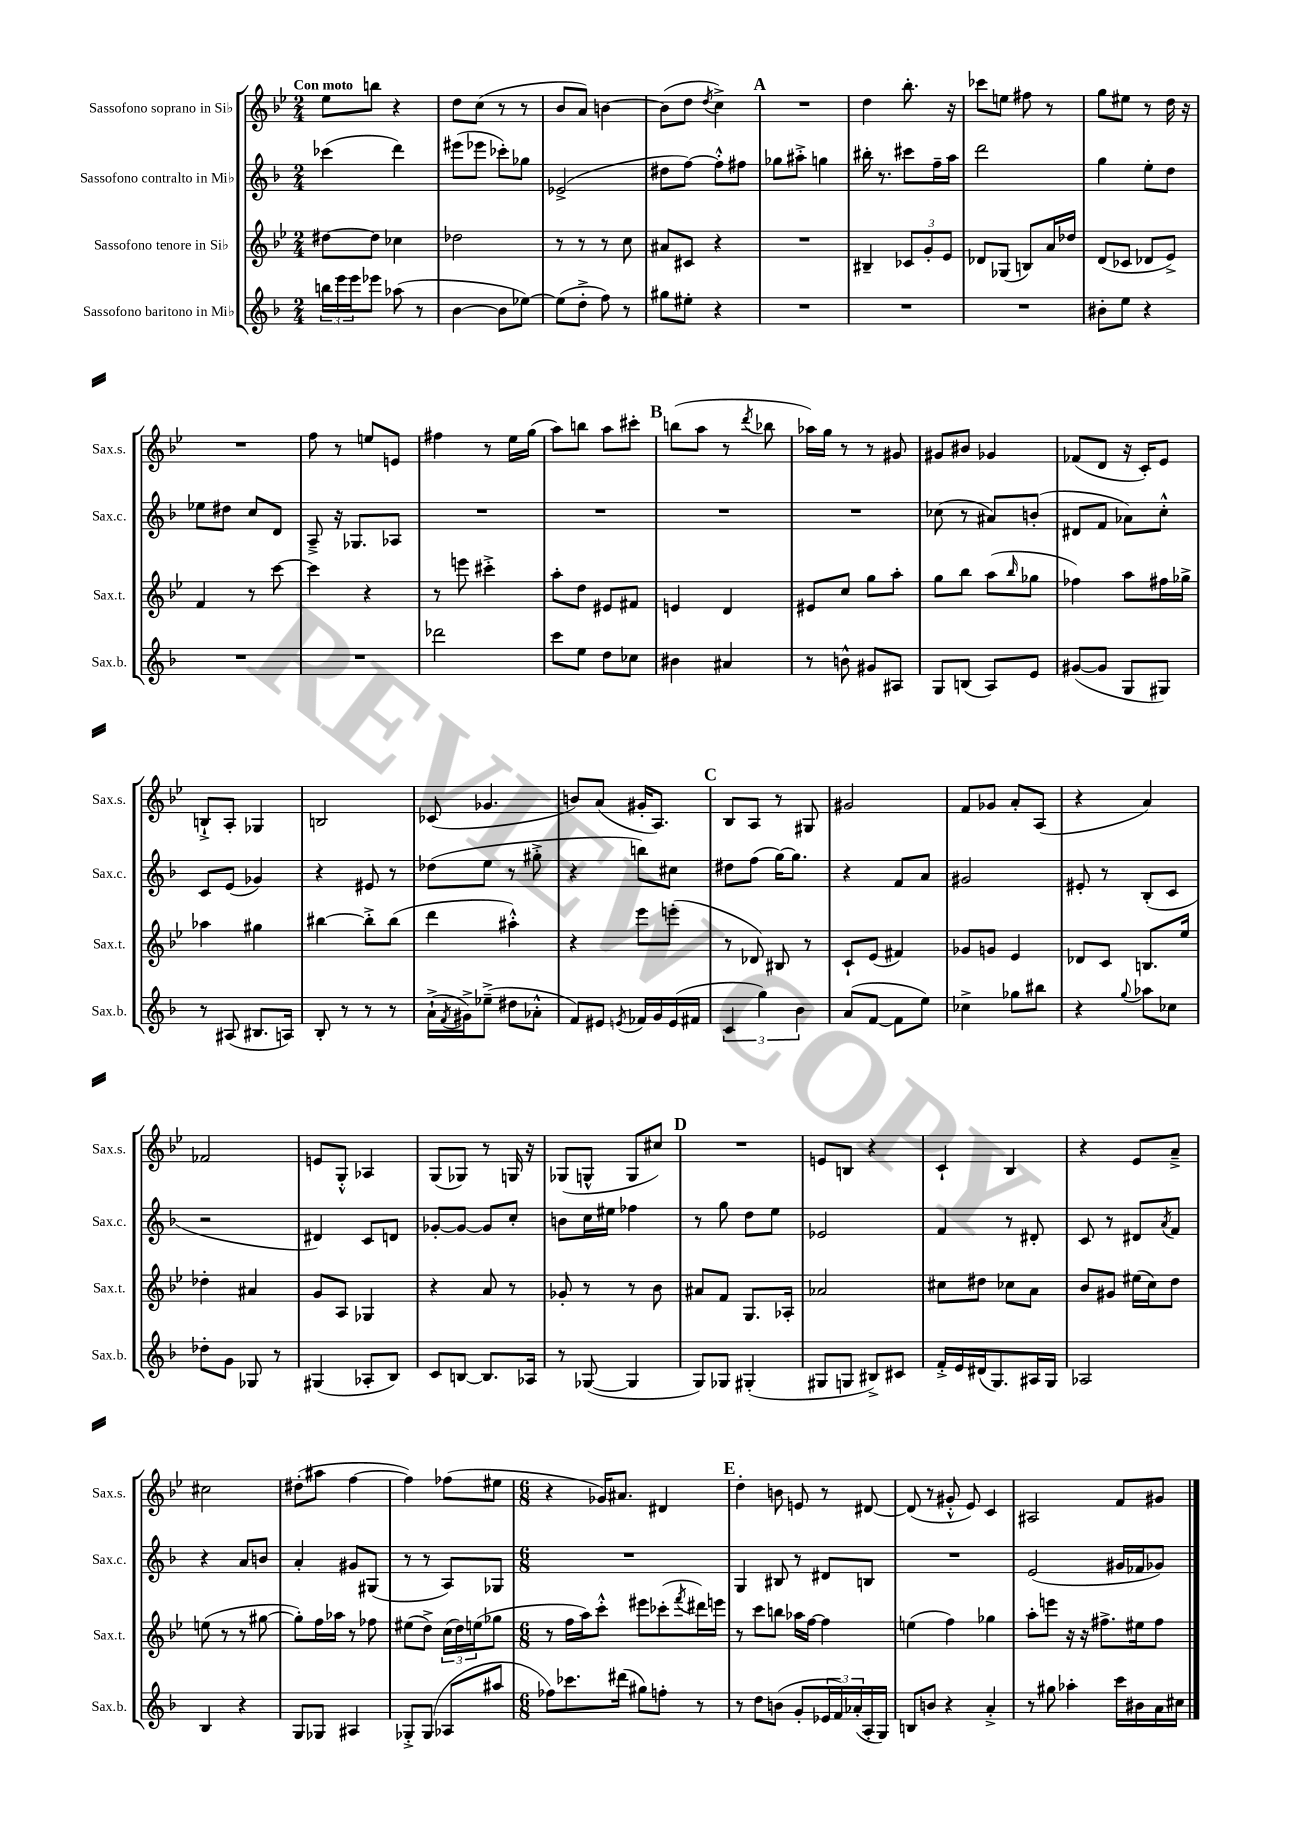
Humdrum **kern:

**kern	**kern	**kern	**kern
*staff4	*staff3	*staff2	*staff1
*clefG2	*clefG2	*clefG2	*clefG2
*k[b-]	*k[b-e-]	*k[b-]	*k[b-e-]
*M2/4	*M2/4	*M2/4	*M2/4
24bb\LL	[8dd#\L	(4ccc-\	8ee-\L
24eee\	.	.	.
24eee\J	.	.	.
8eee-\J	8dd#\]J	.	8bb\J
(8aa-\	4cc-\	4ddd\)	4r
8r	.	.	.
=	=	=	=
[4b-\	2dd-\	(8eee#\L	8dd\L
.	.	8eee-\J	(8cc\J
8b-\]L	.	8ccc-'\L)	8r
[8ee-\J)	.	8gg-\J	8r
=	=	=	=
(8ee-\]L	8r	(2e-^/	8b-/L
8dd'^\J	8r	.	8a/J)
8ff\)	8r	.	[4b\
8r	8cc\	.	.
=	=	=	=
8gg#\L	8a#/L	8dd#\L	(8b\]L
8ee#'\J	8c#/J	[8ff\J)	8dd\J
.	.	.	8qdd/
4r	4r	8ff'^^\]L	4cc^\)
.	.	8ff#\J	.
=	=	=	=
2r	2r	8gg-\L	2r
.	.	8aa#'^\J	.
.	.	4gg\	.
=	=	=	=
2r	4B#~/	16bb#'\	4dd\
.	.	8.r	.
.	12c-/L	8ccc#\L	8.bb-'\
.	12g'/	.	.
.	.	16ff~\L	.
.	12e-/J	.	.
.	.	16aa\JJ	16r
=	=	=	=
2r	8d-/L	2ddd\	8ccc-\L
.	(8G-/J	.	8ee\J
.	8B/L)	.	8ff#\
.	16a/L	.	8r
.	16dd-/JJ	.	.
=	=	=	=
8b#'\L	(8d/L	4gg\	8gg\L
8ee\J	8c-/J	.	8ee#\J
4r	8d-/L	8ee'\L	8r
.	8e-^/J)	8dd\J	16dd\
.	.	.	16r
=	=	=	=
2r	4f/	8ee-\L	2r
.	.	8dd#\J	.
.	8r	8cc/L	.
.	[8ccc\	8d/J	.
=	=	=	=
2r	4ccc\]	8A~^/	8ff\
.	.	16r	8r
.	.	8.G-/L	.
.	4r	.	8ee/L
.	.	8A-/J	8e/J
=	=	=	=
2ddd-\	8r	2r	4ff#\
.	8eee\	.	.
.	4ccc#'^\	.	8r
.	.	.	16ee-\LL
.	.	.	(16gg\JJ
=	=	=	=
8ccc\L	8aa'\L	2r	8aa\L)
8ee\J	8dd\J	.	8bb\J
8dd\L	8e#/L	.	8aa\L
8cc-\J	8f#/J	.	8ccc#'\J
=	=	=	=
4b#\	4e/	2r	(8bb\L
.	.	.	8aa\J
4a#/	4d/	.	8r
.	.	.	8qddd/
.	.	.	8bb-\
=	=	=	=
8r	8e#/L	2r	16aa-\LL)
.	.	.	16gg\JJ
8b^^\	8cc/J	.	8r
8g#/L	8gg\L	.	8r
8A#/J	8aa'\J	.	8g#/
=	=	=	=
8G/L	8gg\L	(8cc-\	8g#/L
(8B/J	8bb-\J	8r	8b#/J
8A/L)	(8aa\L	8a#/L)	4g-/
.	16qqbb-/	.	.
8e/J	8gg-\J	(8b'/J	.
=	=	=	=
([8g#/L	4ff-\)	8d#/L	(8f-/L
8g#/]J	.	8f/J	8d/J
8G/L	8aa\L	8a-\L)	16r
.	.	.	16c'/LK)
8G#/J)	16ff#\L	8cc'^^\J	8e-/J
.	16gg-^\JJ	.	.
=	=	=	=
8r	4aa-\	8c/L	8B`^/L
(8A#/	.	(8e/J	8A'/J
8.B#/L	4gg#\	4g-/)	4G-/
16A/Jk)	.	.	.
=	=	=	=
8B-'/	[4bb#\	4r	2B/
8r	.	.	.
8r	8bb#'^\]L	8e#/	.
8r	(8bb#\J	8r	.
=	=	=	=
(16a`^\LL	4ddd\	(8dd-\L	(8c-/
8qf/	.	.	.
16g#^\J)	.	.	.
(8ee-~^\J	.	8ee\J	4.g-/
8dd#\L	4aa#'^^\)	8r	.
8a-'^^\J	.	8gg#'^\	.
=	=	=	=
8f/L)	4r	4r	8b/L)
8e#/J	.	.	(8a/J
8qe/	.	.	.
16f-/LL	8eee-\L	8bb\L)	16g#'/LK
16g/	.	.	8.A/J)
(16e/	(8eee'\J	8cc#\J	.
16f#/JJ	.	.	.
=	=	=	=
6c/	8r	8dd#\L	8B-/L
.	8d-/)	(8ff\J	8A/J
6gg\)	.	.	.
.	8B#/	[16gg\LK)	8r
.	.	8.gg\]J	.
6b-\	.	.	.
.	8r	.	8G#/
=	=	=	=
(8a/L	8c`/L	4r	2g#/
[8f/J	(8e-/J	.	.
8f\]L	4f#/)	8f/L	.
8ee\J)	.	8a/J	.
=	=	=	=
4cc-^\	8g-/L	2g#/	8f/L
.	8g/J	.	8g-/J
8gg-\L	4e-/	.	8a'/L
8bb#\J	.	.	(8A/J
=	=	=	=
4r	8d-/L	8e#'/	4r
.	8c/J	8r	.
8qqgg/	.	.	.
8aa-\L	8.B/L	(8B-'/L	4a/)
8cc-\J	.	8c/J	.
.	16ee-/Jk	.	.
=	=	=	=
8dd-'\L	4dd-'\	2r	2f-/
8g\J	.	.	.
8G-/	4a#/	.	.
8r	.	.	.
=	=	=	=
(4G#/	8g/L	4d#/)	8e/L
.	8A/J	.	8G'^^/J
8A-'/L	4G-/	8c/L	4A-/
8B-/J)	.	8d/J	.
=	=	=	=
8c/L	4r	[8g-'/L	(8G/L
[8B/J	.	8g-/_J	8G-/J)
8.B/]L	8a/	8g-/]L	8r
.	8r	8cc'/J	16G/
16A-/Jk	.	.	16r
=	=	=	=
8r	8g-'/	8b\L	(8G-/L
([8G-/	8r	16cc\L	8G^^/J
.	.	16ee#\JJ	.
4G-/]	8r	4ff-\	8G/L
.	8b-\	.	8cc#/J)
=	=	=	=
8G/L)	8a#/L	8r	2r
8G-/J	8f/J	8gg\	.
(4G#'/	8.G/L	8dd\L	.
.	.	8ee\J	.
.	16A-'/Jk	.	.
=	=	=	=
8G#/L	2a-/	2e-/	8e/L
8G/J	.	.	8B/J
8B#^/L)	.	.	4r
8c#/J	.	.	.
=	=	=	=
16f'^/LL	8cc#\L	4f/	4c`/
16e/	.	.	.
(16d#/J	8dd#\J	.	.
8.G/)	.	.	.
.	8cc-\L	8r	4B-/
16A#/L	8a\J	8d#'/	.
16G/JJ	.	.	.
=	=	=	=
2A-/	8b-/L	8c/	4r
.	8g#/J	8r	.
.	(16ee#\LL	8d#/L	8e-/L
.	16cc\J)	.	.
.	.	8qa/	.
.	8dd\J	8f/J	8a~^/J
=	=	=	=
4B-/	(8ee\	4r	2cc#\
.	8r	.	.
4r	8r	8a/L	.
.	[8gg#\	8b/J	.
=	=	=	=
8G/L	8gg#'\]L)	4a'/	(8dd#'\L
8G-/J	16ff\L	.	8aa#\J
.	16aa-\JJ	.	.
4A#/	8r	8g#/L	[4ff\
.	8ff-\	(8G#/J	.
=	=	=	=
8G-'^/L	(8ee#\L	8r	4ff\])
(8G-/J	8dd^\J)	8r	.
8A-/L	(24cc\LL	8A/L)	(8ff-\L
.	24dd\)	.	.
.	(24ee\J	.	.
8aa#/J	8gg-\J	8G-/J	8ee#\J
=	=	=	=
*M6/8	*M6/8	*M6/8	*M6/8
8ff-\L)	8r	2.r	4r
8.ccc-\	16ff\LL	.	.
.	16aa\J)	.	.
.	8ccc'^^\J	.	16g-/LK)
(16ddd#\Jk	.	.	8.a#/J
8gg#\L)	8eee#\L	.	.
8ff'\J	(8ccc-'\	.	4d#/
.	8qfff/	.	.
8r	16ddd#\L)	.	.
.	16eee\JJ	.	.
=	=	=	=
8r	8r	4G/	4dd'\
8dd\L	8ccc\L	.	.
(8b\J	8bb\J	8B#/	8b\
8g'/L	16aa-\LL	8r	8e/
.	[16ff\JJ	.	.
24e-/L	4ff\]	8d#/L	8r
24f/)	.	.	.
(24a-'/	.	.	.
16A'/	.	8B/J	[8d#/
16G/JJ)	.	.	.
=	=	=	=
8B/L	(4ee\	2.r	(8d#/]
8b/J	.	.	8r
4r	4ff\)	.	8g#'^^/
.	.	.	8e-/)
4a'^/	4gg-\	.	4c/
=	=	=	=
8r	8aa'\L	(2e/	2A#/
8gg#\	8eee\J	.	.
4aa-'\	16r	.	.
.	16r	.	.
.	8.ff#^\L	.	.
16ccc\LL	.	16g#/LL	8f/L
16b#\	16ee#\k	16f-/J	.
16a\	8ff#\J	8g-/J)	8g#/J
16cc#\JJ	.	.	.
==	==	==	==
*-	*-	*-	*-
